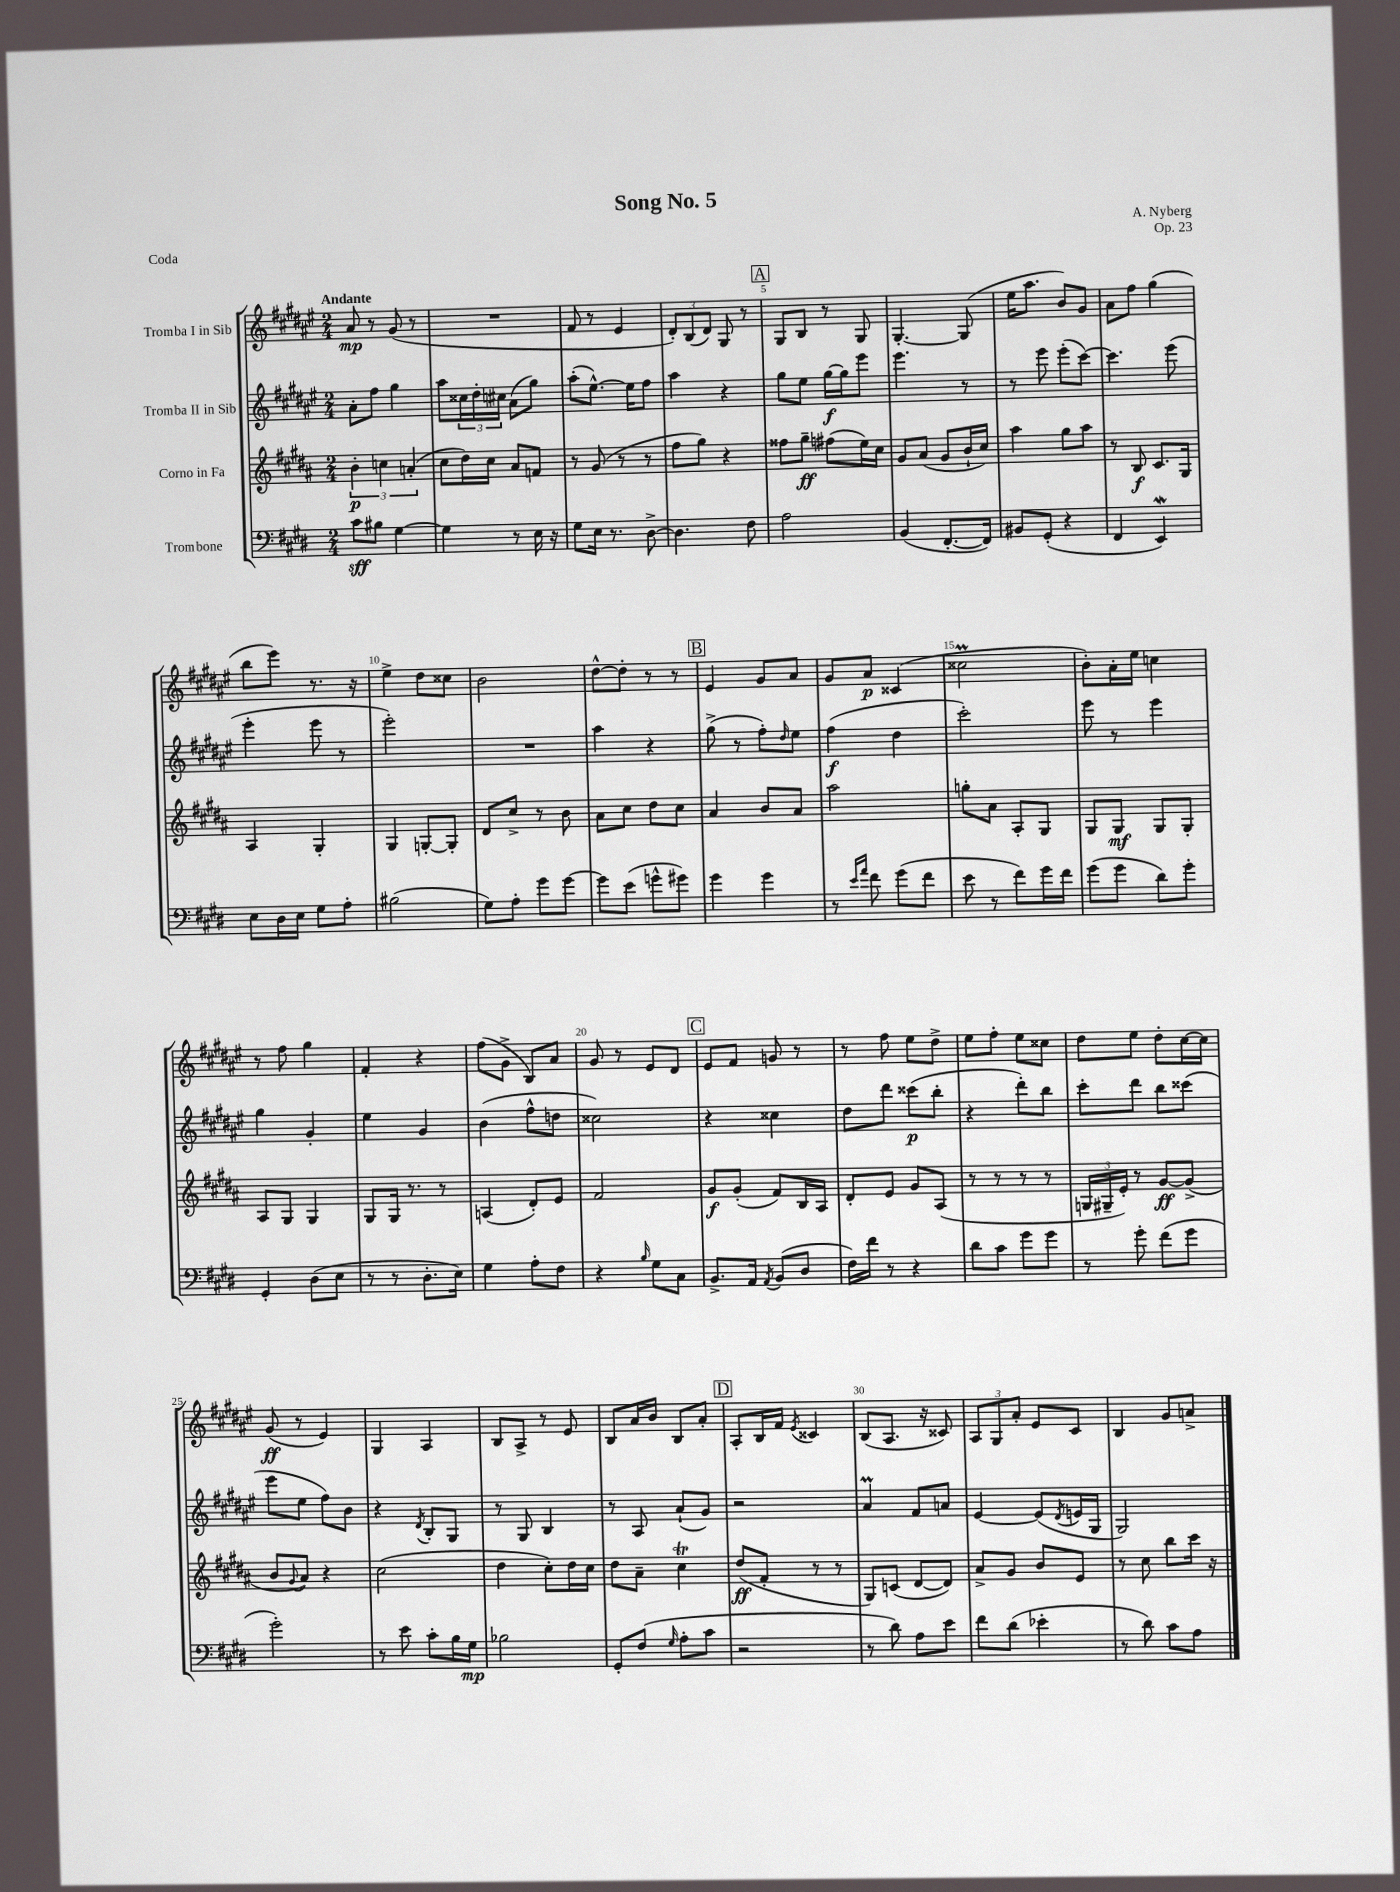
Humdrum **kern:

**kern	**kern	**kern	**kern
*staff4	*staff3	*staff2	*staff1
*clefF4	*clefG2	*clefG2	*clefG2
*k[f#c#g#d#]	*k[f#c#g#d#a#]	*k[f#c#g#d#a#e#]	*k[f#c#g#d#a#e#]
*M2/4	*M2/4	*M2/4	*M2/4
8c#\L	6b'\	8a#'\L	8a#/
8B#\J	.	8ff#\J	8r
.	6cc\	.	.
[4G#\	.	4gg#\	(8g#/
.	(6a'/	.	.
.	.	.	8r
=	=	=	=
4G#\]	8cc#\L	8aa#\L	2r
.	16dd#\L)	24cc##\L	.
.	.	24dd#'\	.
.	16cc#\JJ	.	.
.	.	24cc#\JJ	.
8r	8a#/L	(8a#\L	.
16E\	8f/J	8gg#\J)	.
16r	.	.	.
=	=	=	=
8G#\L	8r	(8aa#'\L	8f#/
16E\Jk	(8g#/	[8.ee#^^\J)	8r
8.r	.	.	.
.	8r	.	4e#/
.	.	16ee#\]LK	.
[8D#^\	8r	8ff#\J	.
=	=	=	=
4.D#\]	8ff#\L	4aa#\	12d#'/L)
.	.	.	(12B/
.	8gg#\J)	.	.
.	.	.	12d#/J)
.	4r	4r	8G#/
8F#\	.	.	8r
=	=	=	=
2A\	8ff##\L	8gg#\L	8G#/L
.	8gg#~\J	8ee#\J	8B/J
.	(8ff#\L	[16gg#\LL	8r
.	.	16gg#\]J	.
.	16ee\L)	8eee#\J	8G#/
.	16cc#\JJ	.	.
=	=	=	=
(4BB/	8g#/L	4.eee#\	[4.G#'/
.	(8a#/J	.	.
[8.FF#'/L	8g#/L	.	.
.	16b`/L	8r	(8G#/]
16FF#/]Jk)	16cc#/JJ)	.	.
=	=	=	=
8BB#/L	4aa#\	8r	16ee#\LK
.	.	.	8.aa#\J
(8GG#'/J	.	8eee#\	.
4r	8gg#\L	(8eee#'\L	8b/L)
.	8aa#\J	[8ccc#\J)	8g#/J
=	=	=	=
4FF#/	8r	4.ccc#\]	8a#\L
.	8B/	.	8ff#\J
4EE/)	8.c#/L	.	(4gg#\
.	.	(8eee#\	.
.	16G#/Jk	.	.
=	=	=	=
8E\L	4A#/	4eee#'\	8bb\L
16D#\L	.	.	8eee#\J)
16E\JJ	.	.	.
8G#\L	4G#'/	8eee#\	8.r
8A'\J	.	8r	.
.	.	.	16r
=	=	=	=
(2B#\	4G#/	2eee#'\)	4ee#^\
.	[8G'/L	.	8dd#\L
.	8G'/]J	.	8cc##\J
=	=	=	=
8G#\L)	8d#/L	2r	2b\
8A'\J	8cc#^/J	.	.
8g#\L	8r	.	.
[8g#\J	8b\	.	.
=	=	=	=
8g#\]L	8a#\L	4aa#\	[8dd#^^\L
(8e\J	8cc#\J	.	8dd#'\]J
8g^^\L	8dd#\L	4r	8r
8g#\J)	8cc#\J	.	8r
=	=	=	=
4g#\	4a#/	(8gg#^\	4e#/
.	.	8r	.
4g#\	8b/L	8ff#'\L)	8g#/L
.	.	16qqdd#/	.
.	8a#/J	8ee#\J	8a#/J
=	=	=	=
8r	2aa#\	(4ff#\	8g#/L
16qqe/LL	.	.	.
16qqa/JJ	.	.	.
8f#\	.	.	8a#/J
(8g#\L	.	4dd#\	(4c##/
8f#\J	.	.	.
=	=	=	=
8e\	8gg'\L	2ccc#'\)	2cc##\
8r	8a#\J	.	.
8f#\L)	8A#'/L	.	.
16g#\L	8G#/J	.	.
16f#\JJ	.	.	.
=	=	=	=
(8g#\L	8G#/L	8eee#\	8b'\L)
8g#\J	8G#/J	8r	16a#'\L
.	.	.	16ee#\JJ
8d#\L)	8G#/L	4eee#\	4cc\
8g#'\J	8G#'/J	.	.
=	=	=	=
4GG#'/	8A#/L	4gg#\	8r
.	8G#/J	.	8ff#\
(8D#\L	4G#/	4g#'/	4gg#\
8E\J	.	.	.
=	=	=	=
8r	8G#/L	4ee#\	4f#'/
8r	16G#/Jk	.	.
.	8.r	.	.
8.D#'\L	.	4g#/	4r
.	8r	.	.
16E\Jk)	.	.	.
=	=	=	=
4G#\	(4A/	(4b\	(8ff#\L
.	.	.	8g#^\J
8A'\L	8d#'/L)	8ff#^^\L	8B/L)
8F#\J	8e/J	8dd\J	8a#/J
=	=	=	=
4r	2f#/	2cc##\)	8g#/
.	.	.	8r
16qqB/	.	.	.
8G#\L	.	.	8e#/L
8C#\J	.	.	8d#/J
=	=	=	=
8.BB^/L	8g#/L	4r	8e#/L
.	(8g#'/J	.	8f#/J
16AA/Jk	.	.	.
8qAA/	.	.	.
(8BB/L	8f#/L)	4cc##\	8g/
8D#/J	16B/L	.	8r
.	16A#/JJ	.	.
=	=	=	=
16F#\LL)	8d#'/L	8dd#\L	8r
16f#\JJ	.	.	.
8r	8e/J	8ddd#\J	8ff#\
4r	8g#/L	(8ccc##\L	8ee#\L
.	(8A#/J	8bb'\J	8dd#^\J
=	=	=	=
8d#\L	8r	4r	8ee#\L
8c#\J	8r	.	8ff#'\J
8g#\L	8r	8ddd#'\L)	8ee#\L
8g#\J	8r	8bb\J	8cc##\J
=	=	=	=
8r	24G/LL	8ccc#'\L	8dd#\L
.	24G#~/	.	.
.	24e'/JJ)	.	.
8g#'\	8r	8ddd#\J	8ee#\J
(8f#\L	[8g#/L	8bb\L	8dd#'\L
8g#\J	(8g#^/]J	(8ccc##\J	[16cc#\L
.	.	.	16cc#\]JJ
=	=	=	=
2g#'\)	8b/L	8eee#\L	(8g#/
.	8qqg#/	.	.
.	8a#/J)	8ee#\J	8r
.	4r	8ff#\L)	4e#/)
.	.	8b\J	.
=	=	=	=
8r	(2cc#\	4r	4G#/
8e\	.	.	.
.	.	8qd#/	.
8c#'\L	.	8B'/L	4A#/
16B\L	.	8G#/J	.
16G#\JJ	.	.	.
=	=	=	=
2B-\	4dd#\	8r	8B/L
.	.	8G#/	8A#^/J
.	8cc#'\L)	4B/	8r
.	16dd#\L	.	8e#/
.	16cc#\JJ	.	.
=	=	=	=
8GG#'/L	8dd#\L	8r	8B/L
(8F#/J	8a#~\J	8A#/	16a#/L
.	.	.	16b/JJ
16qqG#/	.	.	.
8A'\L	4cc#\	(8a#`/L	8B/L
8c#\J	.	8g#/J)	8a#'/J
=	=	=	=
2r	(8dd#/L	2r	8A#'/L
.	8f#'/J	.	16B/L
.	.	.	16f#/JJ
.	.	.	8qe#/
.	8r	.	4c##/
.	8r	.	.
=	=	=	=
8r	8G#/L)	4a#/	(8B/L
8d#\)	(8c/J	.	8.A#/J
8A\L	[8d#/L	8f#/L	.
.	.	.	16r
8e\J	8d#/]J)	8a/J	8c##/)
=	=	=	=
8f#\L	8a#^/L	[4e#/	12A#/L
.	.	.	12G#/
(8d#\J	8g#/J	.	.
.	.	.	12a#'/J
4e-'\	8b/L	(8e#/]L	8e#/L
.	.	8qd#/	.
.	8e/J	16e/L	8c#/J
.	.	16G#/JJ	.
=	=	=	=
8r	8r	2G#/)	4B/
8d#\)	8cc#\	.	.
8c#\L	8bb\L	.	8g#/L
8A\J	16ccc#\Jk	.	8a^/J
.	16r	.	.
==	==	==	==
*-	*-	*-	*-
